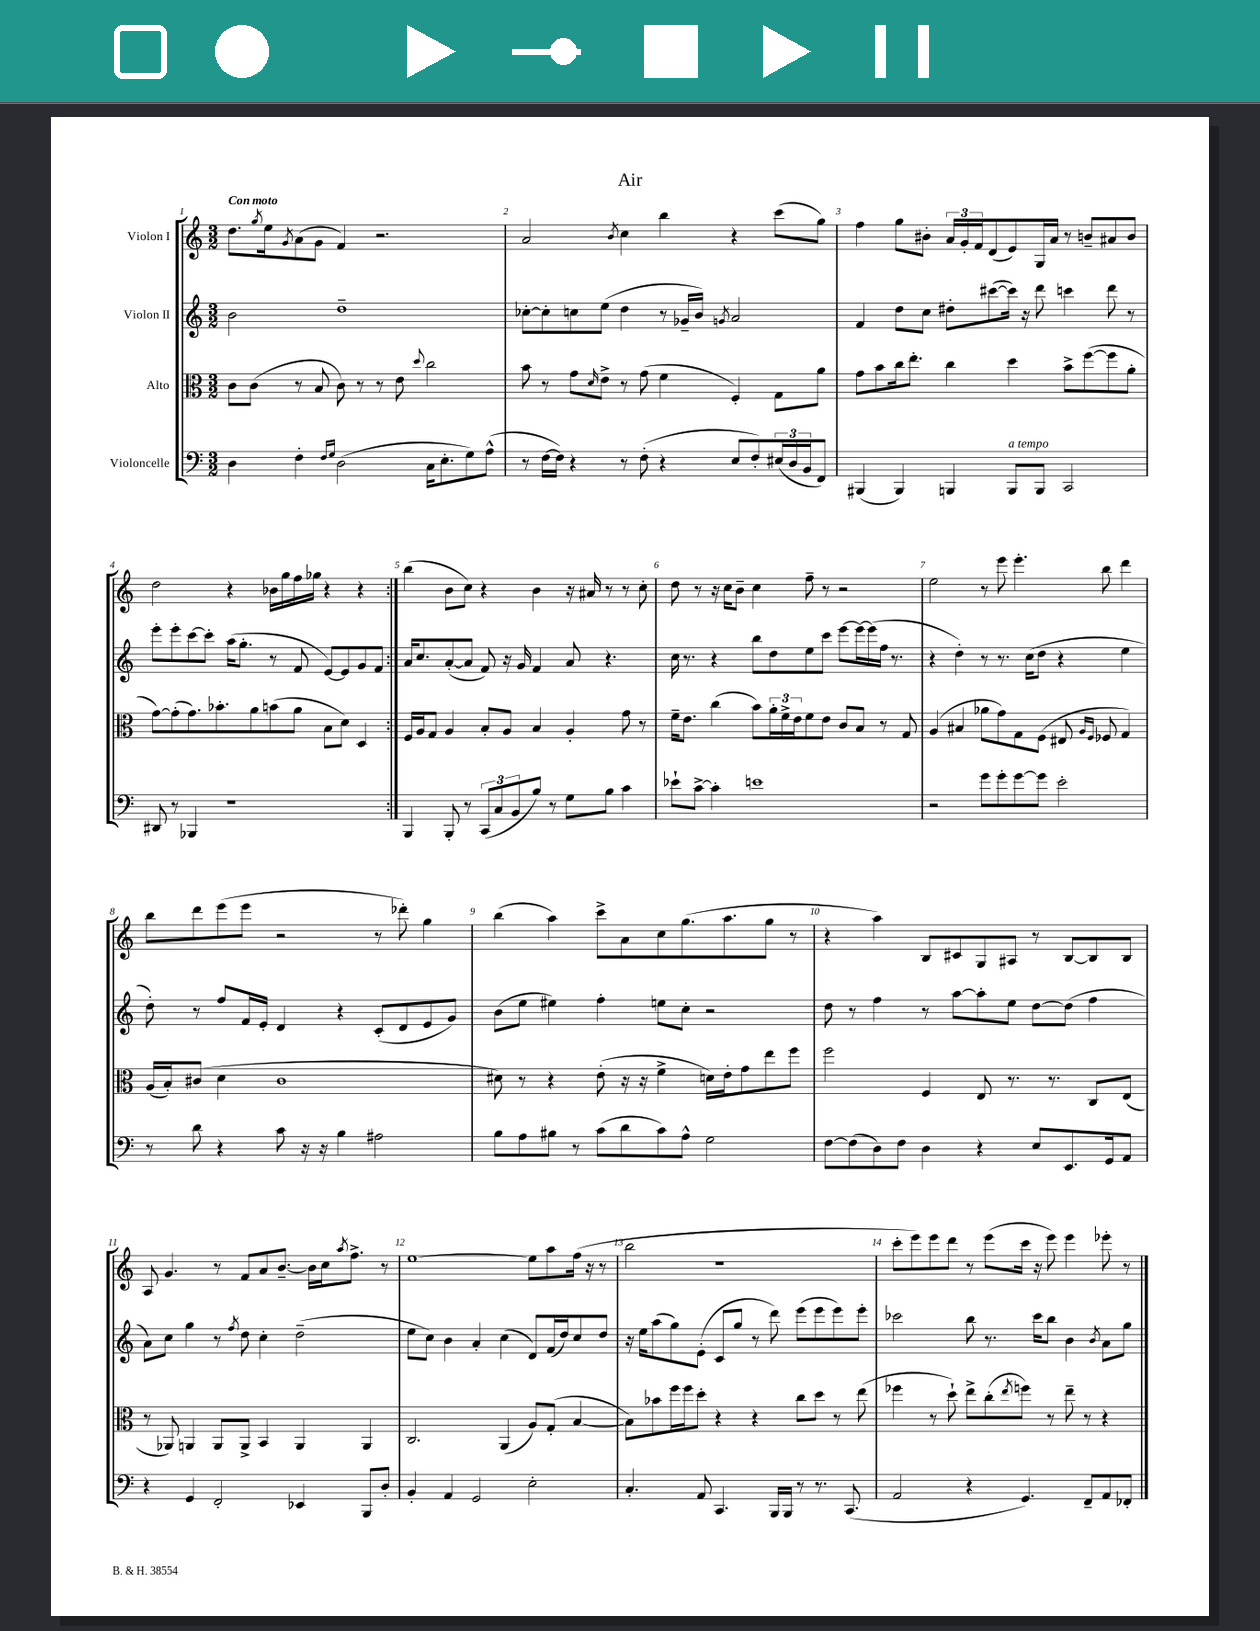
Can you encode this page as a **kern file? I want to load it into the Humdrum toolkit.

**kern	**kern	**kern	**kern
*staff4	*staff3	*staff2	*staff1
*clefF4	*clefC3	*clefG2	*clefG2
*k[]	*k[]	*k[]	*k[]
*M3/2	*M3/2	*M3/2	*M3/2
4D	8c	2b	8.dd
.	(8c	.	.
.	.	.	8qgg
.	.	.	16ee
.	.	.	8qg
4F'	8r	.	(8a
.	8B	.	8g
16qqF	.	.	.
16qqG	.	.	.
(2D	8c)	1dd~	4f)
.	8r	.	.
.	8r	.	2.r
.	8e	.	.
.	8qqdd	.	.
16C	2cc	.	.
8.E'	.	.	.
8G)	.	.	.
(8A^^	.	.	.
=	=	=	=
8r	8b	[8cc-'	2a
[16F	8r	8cc-']	.
16F])	.	.	.
4r	8g	8cc	.
.	16qqd	.	.
.	8e^	(8ee	.
.	.	.	8qb
8r	8r	4dd	4cc
(8F'	(8g	.	.
4r	4f	8r	4bb
.	.	16g-~	.
.	.	16b)	.
.	.	8qg	.
8E	4F')	2a	4r
8F')	.	.	.
(24E#	8G	.	(8ccc
24D	.	.	.
24BB	.	.	.
8FF)	8a	.	8gg)
=	=	=	=
(4BBB#	8g	4f	4ff
.	8b	.	.
4BBB#)	16cc	8dd	8gg
.	8.ee'	.	.
.	.	8cc	8b#'
4BBB	4cc	8dd#'	24a
.	.	.	24g'
.	.	.	24f
.	.	([8ccc#	(8d
8BBB	4dd	16ccc#])	8e)
.	.	16r	.
8BBB	.	8ddd	16G
.	.	.	16a
2CC	8b^	4ccc	8r
.	([8ff	.	8b~
.	8ff]	8ddd	8a#
.	8a'	8r	8b
=	=	=	=
8DD#	[8g)	8eee'	2dd
8r	(8g']	8eee'	.
4BBB-	8.g)	[8ccc	.
.	.	8ccc']	.
.	8.b-'	.	.
1r	.	(16aa	4r
.	.	8.gg'	.
.	8a	.	.
.	(8b	8r	16b-
.	.	.	16gg
.	8a	8f	16ff
.	.	.	16gg-
.	8B	[8e)	4r
.	8d)	8e]	.
.	4D	8g	4r
.	.	8f	.
=:|!	=:|!	=:|!	=:|!
4BBB	16F	16a	(4bb
.	16A	8.cc	.
.	8G	.	.
8BBB'	4A	([8a'	8b
8r	.	8a]	8cc)
(12CC	8B'	8f)	4r
12C	.	.	.
.	8A	16r	.
12BB	.	.	.
.	.	16g	.
8B)	4B	4f	4b
8r	.	.	.
8G	4A'	8a	16r
.	.	.	16a#
8B	.	4.r	8r
4c	8g	.	8r
.	8r	.	8cc'
=	=	=	=
8e-`	16f~	16cc	8dd
.	8.e	8.r	.
[8c^	.	.	8r
4c']	(4cc	4r	16r
.	.	.	16cc
.	.	.	8b~
1e	8b)	8bb	4cc
.	24a'	8dd	.
.	24f^	.	.
.	24e	.	.
.	8f	8ee	8ff~
.	8e	8ccc	8r
.	8c	[8eee	2r
.	8B	16eee_	.
.	.	(16eee]	.
.	8r	16ff	.
.	.	8.r	.
.	8G	.	.
=	=	=	=
2r	(4A	4r	2ee
.	4B#	4dd')	.
8g	8a-	8r	8r
8g'	8g)	8.r	8eee
[8g	8G	.	4.eee'
.	.	(16cc	.
8g]	(8F	8dd	.
2e'	8E#	4r	.
.	16qqA	.	.
.	16qqF	.	.
.	8F-	.	8bb
.	4G)	4ee	4ddd
=	=	=	=
8r	(16A	8dd')	8bb
.	16B')	.	.
8d	(8c#	8r	8ddd
4r	4d	8ff	(8eee
.	.	16f	8eee
.	.	16e'	.
8c	1c#	4d	2r
16r	.	.	.
16r	.	.	.
4B	.	4r	.
2A#	.	(8c'	8r
.	.	8d	8ddd-')
.	.	8e	4gg
.	.	8g)	.
=	=	=	=
8B	8d#)	(8b	(4bb
8A	8r	8ee	.
8B#	4r	4ee#)	4aa)
8r	.	.	.
(8c	(8e'	4ff'	8ccc^
8d	16r	.	8a
.	16r	.	.
8c)	4f^	8ee	8cc
8A^^	.	8cc'	(8.gg
2G	16d)	2r	.
.	16e'	.	8.aa
.	8g	.	.
.	8ee	.	8gg
.	8ff	.	8r
=	=	=	=
[8F	2ff	8dd	4r
(8F]	.	8r	.
8D)	.	4ff	4aa)
8F	.	.	.
4D	4F	8r	8B
.	.	[8aa	8c#
4r	8E	8aa']	8G
.	8.r	8ee	8A#
8E	.	[8dd	8r
.	8.r	.	.
8.EE	.	(8dd]	[8B
.	8C	4ff	8B]
16GG	.	.	.
8AA	(8E	.	8B
=	=	=	=
4r	8r	8a)	8A
.	8AA-)	8cc	4.g
4GG	4AA	4gg	.
2FF'	8AA	8r	8r
.	.	8qff	.
.	8AA^	8dd	8f
.	4BB	4cc'	8a
.	.	.	[8.b~
4EE-	4AA	(2dd~	.
.	.	.	16b]
.	.	.	16cc
.	.	.	8qaa
.	.	.	8.ff^
8BBB	4AA	.	.
8D'	.	.	8r
=	=	=	=
4BB'	2.C	8ee	[1ee
.	.	8cc)	.
4AA	.	4b	.
2GG	.	4a'	.
.	(4AA	(4cc	.
2E'	8A)	8d)	8ee]
.	(8G'	(16f	8aa
.	.	16dd)	.
.	[4B	8cc	(16ff
.	.	.	16r
.	.	8dd	8r
=	=	=	=
4.C'	8B])	16r	2bb
.	.	16ee	.
.	8b-	(8aa	.
.	16ff	8gg)	.
.	16ff	.	.
8AA	8dd'	(8e'	.
4.CC	4r	8c	1r
.	.	8gg	.
.	4r	8r	.
16BBB	.	8ddd)	.
16BBB	.	.	.
8r	8cc	(8eee	.
8.r	8dd	8eee	.
.	8r	8eee)	.
(8.CC	.	.	.
.	(8ee	8eee'	.
=	=	=	=
2AA	4ff-	2ccc-	8ccc'
.	.	.	8eee)
.	8r	.	8eee
.	8dd`)	.	8ddd
4r	8ee^	8bb	8r
.	(8cc'	8.r	(8eee
.	8qee	.	.
4.GG)	8ff)	.	16ccc
.	.	16ccc-	16r
.	8r	8bb	8eee)
.	8ee~	4b	4eee
8FF~	8r	.	.
.	.	8qb	.
8AA	4r	8a	8eee-'
8FF-'	.	8gg	8r
==	==	==	==
*-	*-	*-	*-
